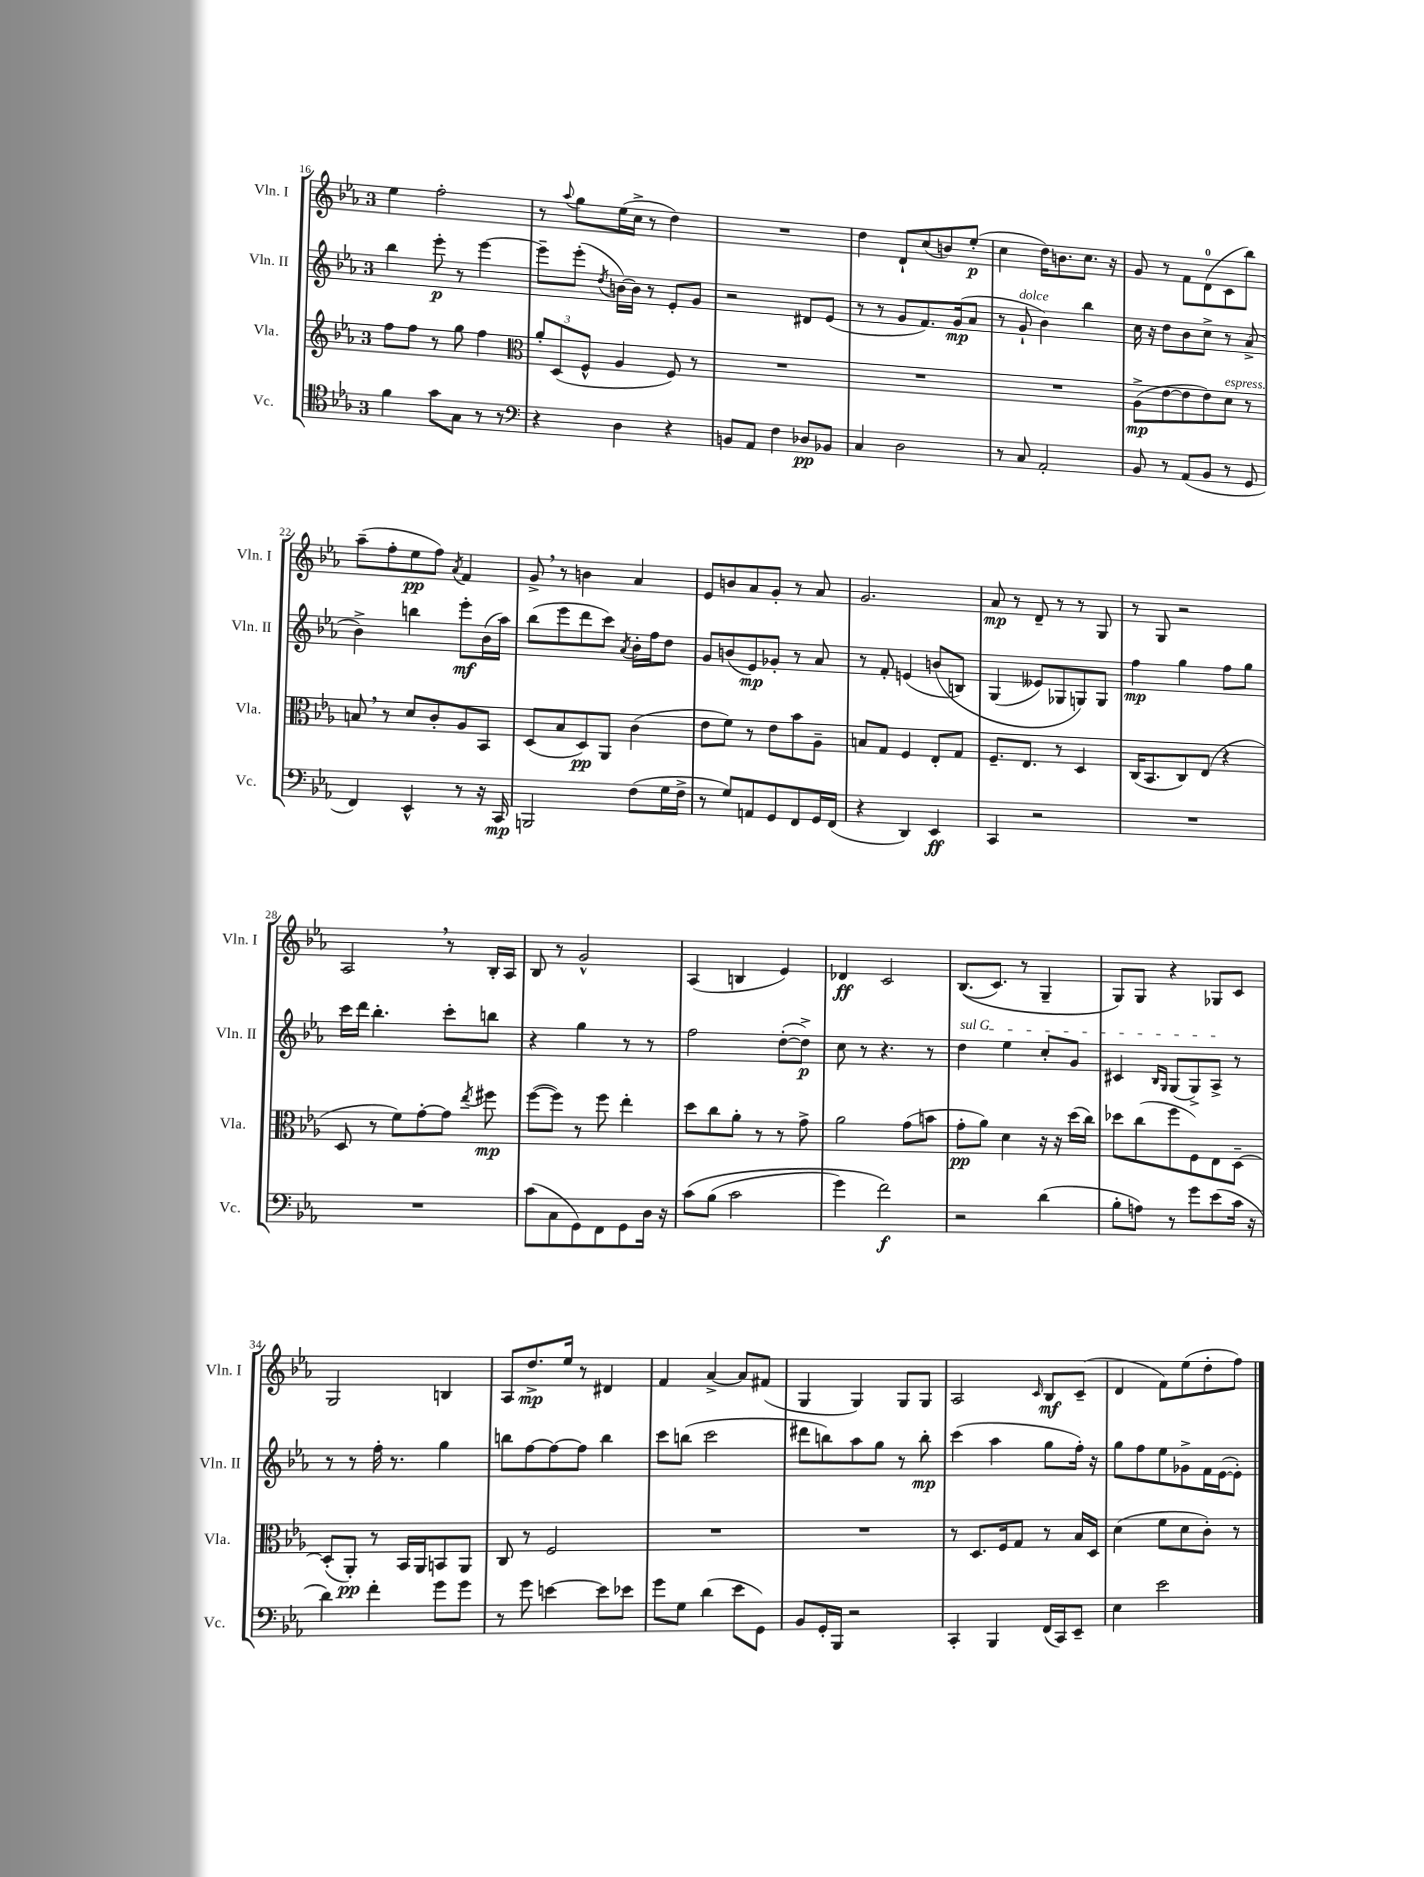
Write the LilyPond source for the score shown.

<<
\new StaffGroup <<
\new Staff = "s0" \with { instrumentName = "Vln. I" shortInstrumentName = "Vln. I" } {
    \clef treble \key ees \major \once \override Staff.TimeSignature.style = #'single-digit \time 3/4
    \autoBeamOff ees''4 f''2-. |
    r8 \appoggiatura { aes''8 } g''8[ ees''16( c''16]-> r8 d''4) |
    R2. |
    d''4 d'8[-! c''8( b'8) ees''8]-.\p( |
    c''4 d''16[) b'8. c''8.] r16 |
    g'8 r8 f'8[ d'8-0( c'8 bes''8]) |
    aes''8[--( f''8-. ees''8\pp f''8]) \acciaccatura { aes'8 } f'4 |
    g'8-> \breathe r8 b'4 aes'4 |
    ees'8[ b'8 aes'8 g'8]-. r8 aes'8 |
    g'2. |
    aes'8\mp r8 d'8-- r8 r8 g8 |
    r8 g8 r2 |
    aes2 \breathe r8 bes16[-. aes16] |
    bes8 r8 g'2-^ |
    aes4( b4 ees'4) |
    des'4\ff c'2 |
    bes8.[(\( c'8.]) r8 g4-- |
    g8[\) g8] r4 ges8[ c'8] |
    g2 b4 |
    aes8[ d''8.->\mp ees''16] r8 dis'4 |
    f'4 aes'4~-> aes'8[ fis'8]( |
    g4 g4) g8[ g8] |
    aes2 \grace { c'16 } bes8[\mf c'8]--( |
    d'4 f'8[) ees''8( d''8-. f''8]) \bar "|." |
}
\new Staff = "s1" \with { instrumentName = "Vln. II" shortInstrumentName = "Vln. II" } {
    \clef treble \key ees \major \once \override Staff.TimeSignature.style = #'single-digit \time 3/4
    \autoBeamOff bes''4 ees'''8-.\p r8 ees'''4~ |
    ees'''8[-- ees'''8]-.( \acciaccatura { d''8 } b'16[~) b'16] r8 ees'8[-. g'8] |
    r2 dis'8[ ees'8]( |
    r8 r8 g'8[ f'8.) g'16\mp( aes'8] |
    r8 g'8-!^\markup { \italic "dolce" } bes'4) bes''4 |
    c''16 r16 d''8[ bes'8 c''8]-> r8 aes'8->( |
    bes'4->) b''4 ees'''8[-.\mf bes'16( aes''16]) |
    bes''8[( ees'''8 d'''8 c'''8]) \acciaccatura { aes'8 } bes'16[-. f''16 d''8] |
    g'8[ b'8( ees'8\mp) ges'8]-. r8 aes'8 |
    r8 f'8-. e'4( b'8[\( b8]) |
    g4( eeses'8[) ges8 g8\) g8] |
    f''4\mp g''4 f''8[ g''8] |
    c'''16[ d'''16] bes''4.-. c'''8[-. b''8] |
    r4 g''4 r8 r8 |
    f''2 d''8[~-.( d''8]->\p) |
    c''8 r8 r4. r8 |
    \once \override TextSpanner.bound-details.left.text = \markup { \italic "sul G" } d''4\startTextSpan ees''4 c''8[-. g'8] |
    cis'4 \grace { bes16[ g16] } g8[( g8->) aes8]->\stopTextSpan r8 |
    r8 r8 f''16-. r8. g''4 |
    b''8[ f''8~ f''8~ f''8] b''4 |
    c'''8[ b''8]( c'''2 |
    dis'''8[ b''8) aes''8 g''8] r8 b''8-.\mp |
    c'''4( aes''4 g''8[ f''16]-.) r16 |
    g''8[ f''8 ees''8 ges'8-> f'16 ees'16~( ees'8]-.) \bar "|." |
}
\new Staff = "s2" \with { instrumentName = "Vla." shortInstrumentName = "Vla." } {
    \clef treble \key ees \major \once \override Staff.TimeSignature.style = #'single-digit \time 3/4
    \autoBeamOff f''8[ f''8] r8 g''8 f''4 |
    \clef alto \tuplet 3/2 { aes'8[-. d8( f8]-^ } aes4 f8) r8 |
    R2. |
    R2. |
    R2. |
    aes8[->\mp( ees'8~ ees'8 ees'8) d'8]^\markup { \italic "espress." } r8 |
    b8 \breathe r8 d'8[ c'8-. aes8 bes,8] |
    d8[( bes8 d8\pp) aes,8] c'4( |
    ees'8[ f'8]) r8 ees'8[ bes'8 aes8]-- |
    b8[ g8] f4 ees8[-. g8] |
    f8.[-- ees8.] r8 d4 |
    c16[( bes,8. c8) ees8]( r4 |
    d8 r8 f'8[) g'8~-. g'8] \acciaccatura { ees''8 } fis''8\mp |
    f''8[~( f''8]) r8 f''8 ees''4-. |
    d''8[ c''8 aes'8]-. r8 r8 g'8-> |
    aes'2 g'8[( b'8] |
    g'8[-.\pp aes'8]) d'4 r16 r16 d''16[( c''16]) |
    des''8[ c''8( f''8 f8) ees8 d8]~-- |
    d8[-.( aes,8]-.\pp) r8 bes,16[ aes,16 b,8 aes,8] |
    c8 r8 f2 |
    R2. |
    R2. |
    r8 d8.[ f16 g8] r8 bes16[ d16] |
    d'4( f'8[ d'8 c'8]-.) r8 \bar "|." |
}
\new Staff = "s3" \with { instrumentName = "Vc." shortInstrumentName = "Vc." } {
    \clef tenor \key ees \major \once \override Staff.TimeSignature.style = #'single-digit \time 3/4
    \autoBeamOff f'4 g'8[ g8] r8 r8 |
    \clef bass r4 d4 r4 |
    b,8[ aes,8] f4 des8[\pp bes,8] |
    c4 d2 |
    r8 c8 aes,2-. |
    bes,8 r8 aes,8[( bes,8] r8 g,8 |
    f,4) ees,4-^ r8 r16 c,16\mp |
    b,,2 f8[( g16 f16]-> |
    r8 g8[) a,8 g,8 f,8 g,16 f,16]( |
    r4 d,4) ees,4\ff |
    c,4 r2 |
    R2. |
    R2. |
    c'8[( c8 g,8) f,8 g,8 d16] r16 |
    c'8[\( bes8]( c'2 |
    g'4) f'2\f\) |
    r2 d'4( |
    bes8[-. a8]) r8 g'8[ ees'8( c'16] r16 |
    d'4) f'4-. g'8[ g'8] |
    r8 g'8 e'4~ e'8[ ees'8] |
    g'8[ g8] d'4( ees'8[ g,8]) |
    bes,8[ g,16-. bes,,16] r2 |
    c,4-. bes,,4 f,16[( c,16) ees,8]-- |
    ees4 ees'2 \bar "|." |
}
>>
>>
\layout { \context { \Score currentBarNumber = #16 } }
